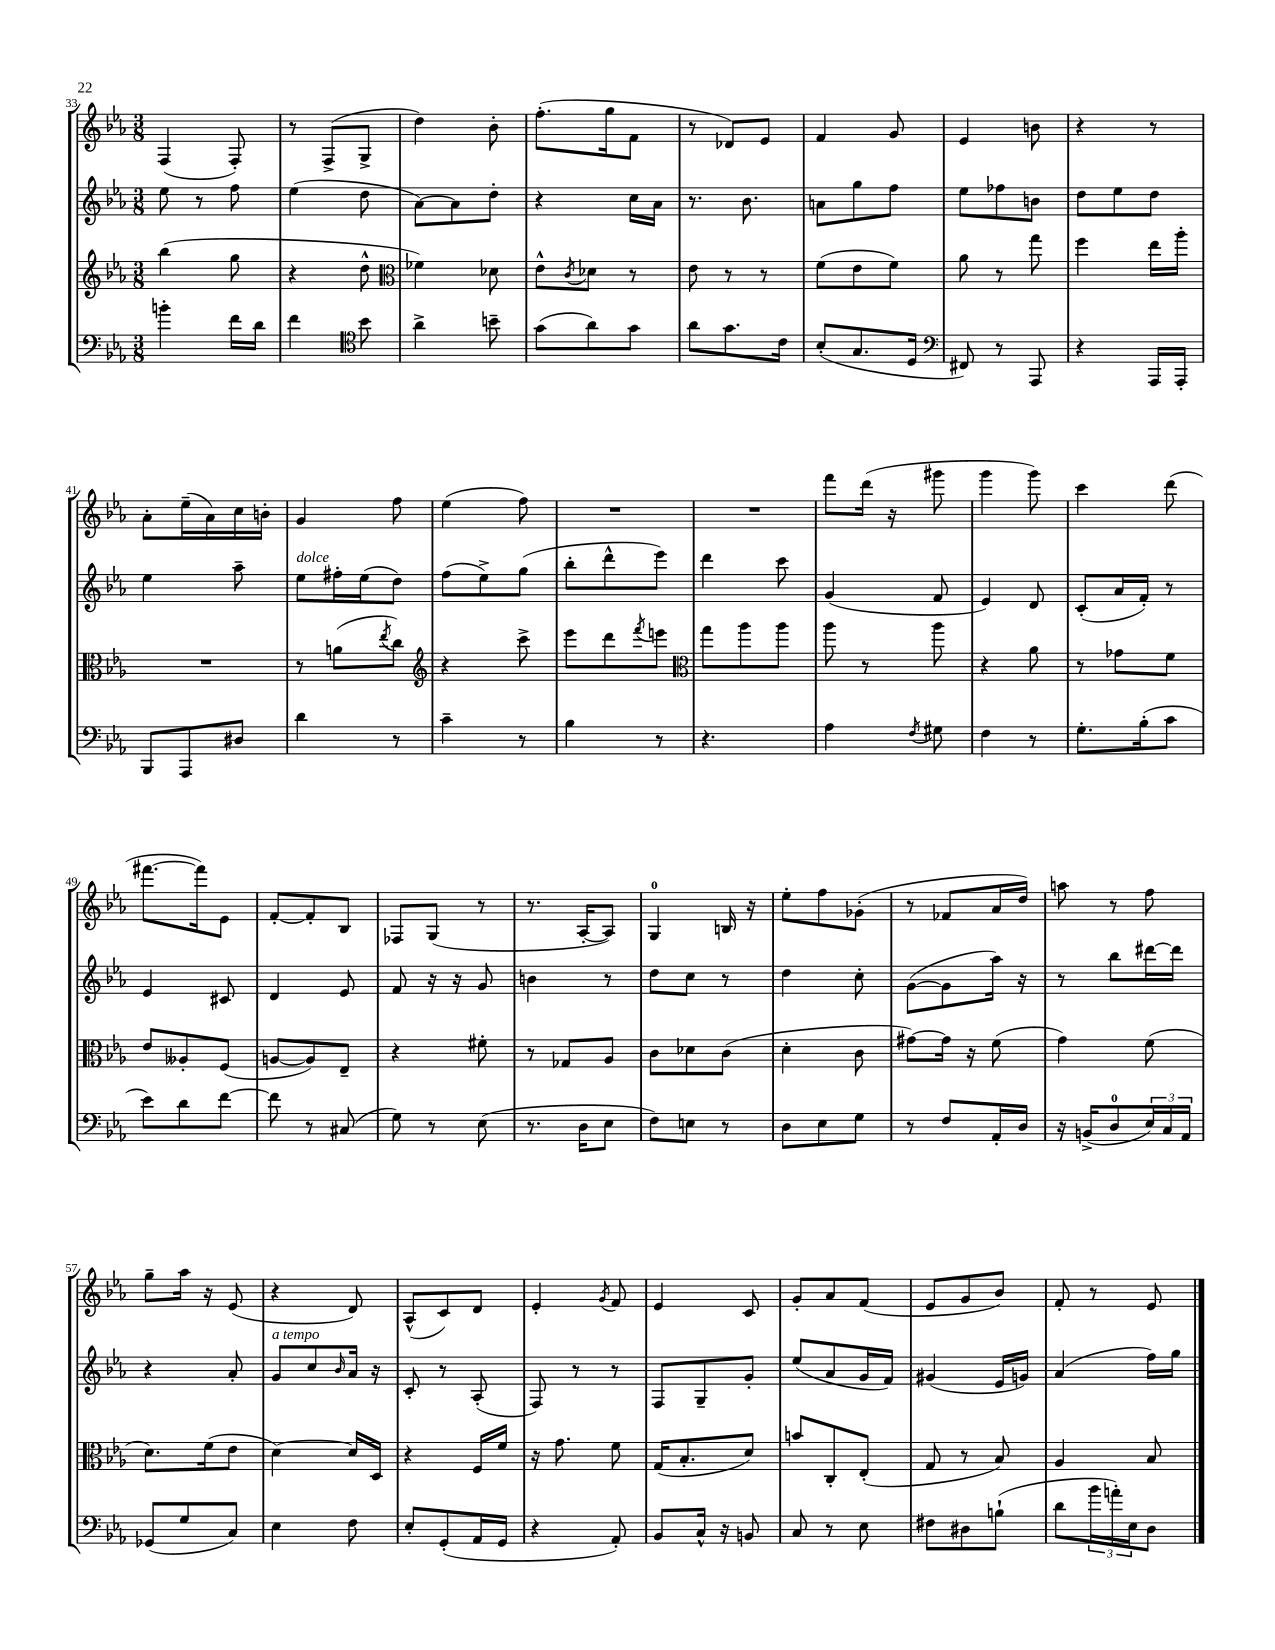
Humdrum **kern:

**kern	**kern	**kern	**kern
*part4	*part3	*part2	*part1
*staff4	*staff3	*staff2	*staff1
*clefF4	*clefG2	*clefG2	*clefG2
*k[b-e-a-]	*k[b-e-a-]	*k[b-e-a-]	*k[b-e-a-]
*M3/8	*M3/8	*M3/8	*M3/8
=33	=33	=33	=33
4bn'\	(4bb-\	8ee-\	(4F/
.	.	8r	.
16f\LL	8gg\	8ff\	8F'/)
16d\JJ	.	.	.
=34	=34	=34	=34
4f\	4r	(4ee-\	8r
.	.	.	(8F^/L
*clefC4	*	*	*
8b-\	8dd^^\	8dd\	8G^/J
=35	=35	=35	=35
*	*clefC3	*	*
4a-^\	4f-X\)	[8a-\L)	4dd\)
.	.	8a-\]	.
8bn~\	8d-X\	8dd'\J	8b-'\
=36	=36	=36	=36
(8g\L	8e-^^\L	4r	(8.ff'\L
.	8qc/	.	.
8a-\)	8d-X\J	.	.
.	.	.	16gg\k
8g\J	8r	16cc\LL	8f\J
.	.	16a-\JJ	.
=37	=37	=37	=37
8a-\L	8e-\	8.r	8r
8.g\	8r	.	8d-X/L)
.	.	8.b-\	.
.	8r	.	8e-/J
16c\Jk	.	.	.
=38	=38	=38	=38
(8B-'/L	(8f\L	8an\L	4f/
8.G/	8e-\	8gg\	.
.	8f\J)	8ff\J	8g/
16D/Jk	.	.	.
=39	=39	=39	=39
*clefF4	*	*	*
8FF#X/)	8a-\	8ee-\L	4e-/
8r	8r	8ff-X\	.
8AAA-/	8gg\	8bn\J	8bn\
=40	=40	=40	=40
4r	4ff\	8dd\L	4r
.	.	8ee-\	.
16AAA-/LL	16ee-\LL	8dd\J	8r
16AAA-'/JJ	16aa-'\JJ	.	.
!!LO:LB:g=z
=41	=41	=41	=41
8BBB-/L	4.r	4ee-\	8a-'\L
8AAA-/	.	.	(16ee-~\L
.	.	.	16a-\)
8D#X/J	.	8aa-~\	16cc\
.	.	.	16bn'\JJ
=42	=42	=42	=42
!	!	!LO:TX:a:i:t=dolce	!
4d\	8r	8ee-\L	4g/
.	(8an\L	16ff#X'\L	.
.	.	(16ee-\J	.
.	8qee-/	.	.
8r	8cc\J)	8dd\J)	8ff\
=43	=43	=43	=43
*	*clefG2	*	*
4c~\	4r	(8ff\L	(4ee-\
.	.	8ee-^\)	.
8r	8ccc^\	(8gg\J	8ff\)
=44	=44	=44	=44
4B-\	8eee-\L	8bb-'\L	4.r
.	8ddd\	8ddd^^\	.
.	8qfff/	.	.
8r	8eeen\J	8eee-\J)	.
=45	=45	=45	=45
*	*clefC3	*	*
4.r	8gg\L	4ddd\	4.r
.	8aa-\	.	.
.	8aa-\J	8ccc\	.
=46	=46	=46	=46
4A-\	8aa-\	(4g/	8fff\L
.	8r	.	(16ddd\Jk
.	.	.	16r
8qF/	.	.	.
8G#X\	8aa-\	8f/	8ggg#X\
=47	=47	=47	=47
4F\	4r	4e-/)	4ggg\
8r	8a-\	8d/	8ggg\)
=48	=48	=48	=48
8.G'\L	8r	(8c'/L	4ccc\
.	8g-X\L	16a-/L	.
(16B-'\k	.	16f'/JJ)	.
8c\J	8f\J	8r	(8ddd\
!!LO:LB:g=z
=49	=49	=49	=49
8e-\L)	8e-/L	4e-/	[8.fff#X\L
8d\	8A--X'/	.	.
.	.	.	16fff#\k])
[8f\J	(8F/J	8c#X/	8e-\J
=50	=50	=50	=50
8f\]	[8An/L	4d/	[8f'/L
8r	8A/])	.	8f'/]
(8C#X/	8E-~/J	8e-/	8B-/J
=51	=51	=51	=51
8G\)	4r	8f/	8F-X/L
8r	.	16r	(8G/J
.	.	16r	.
(8E-\	8f#X'\	8g/	8r
=52	=52	=52	=52
8.r	8r	4bn\	8.r
.	8G-X/L	.	.
16D\KL	.	.	[16A-'/KL
8E-\J	8A-/J	8r	8A-/J])
=53	=53	=53	=53
8F\L)	8c\L	8dd\L	4G/
8En\J	8d-X\	8cc\J	.
8r	(8c\J	8r	16Bn/
.	.	.	16r
=54	=54	=54	=54
8D\L	4d'\	4dd\	8ee-'\L
8E-\	.	.	8ff\
8G\J	8c\	8cc'\	(8g-X'\J
=55	=55	=55	=55
8r	[8g#X\L)	([8g\L	8r
8F/L	16g#\Jk]	8g\]	8f-X/L
.	16r	.	.
16AA-'/L	(8f\	16aa-\Jk)	16a-/L
16D/JJ	.	16r	16dd/JJ)
=56	=56	=56	=56
16r	4g\)	8r	8aan\
(16BBn^/KL	.	.	.
8D/	.	8bb-\L	8r
24E-/L)	(8f\	[16ddd#X\L	8ff\
24C/	.	.	.
.	.	16ddd#\JJ]	.
24AA-/JJ	.	.	.
!!LO:LB:g=z
=57	=57	=57	=57
(8GG-X/L	8.d\L)	4r	8gg~\L
8G/	.	.	16aa-\Jk
.	(16f\k	.	16r
8C/J)	8e-\J	8a-'/	(8e-/
=58	=58	=58	=58
!	!	!LO:TX:a:i:t=a tempo	!
4E-\	[4d\)	8g/L	4r
.	.	8cc/	.
.	.	16qqb-/	.
8F\	16d/LL]	16a-/Jk	8d/)
.	16D/JJ	16r	.
=59	=59	=59	=59
8E-'/L	4r	8c'/	(8A-^^/L
(8GG'/	.	8r	8c/)
16AA-/L	16F/LL	(8A-'/	8d/J
16GG/JJ	16f/JJ	.	.
=60	=60	=60	=60
4r	16r	8F/)	4e-'/
.	8.g\	.	.
.	.	8r	.
.	.	.	8qg/
8AA-'/)	8f\	8r	8f/
=61	=61	=61	=61
8BB-/L	(16G/KL	8F/L	4e-/
.	8.B-'/	.	.
16C^^/Jk	.	8G~/	.
16r	.	.	.
8BBn/	8d/J)	8g'/J	8c/
=62	=62	=62	=62
8C/	8bn/L	(8ee-/L	8g'/L
8r	8C'/	8a-/	8a-/
8E-\	(8E-'/J	16g/L	(8f/J
.	.	16f/JJ)	.
=63	=63	=63	=63
8F#X\L	8G/	(4g#X/	8e-/L
8D#X\	8r	.	8g/
(8Bn`\J	8B-/)	16e-/LL	8b-/J)
.	.	16gn/JJ)	.
=64	=64	=64	=64
8d\L	4A-/	(4a-/	8f'/
24b-\L	.	.	8r
24an'\)	.	.	.
24E-\J	.	.	.
8D\J	8B-/	16ff\LL)	8e-/
.	.	16gg\JJ	.
==	==	==	==
*-	*-	*-	*-
